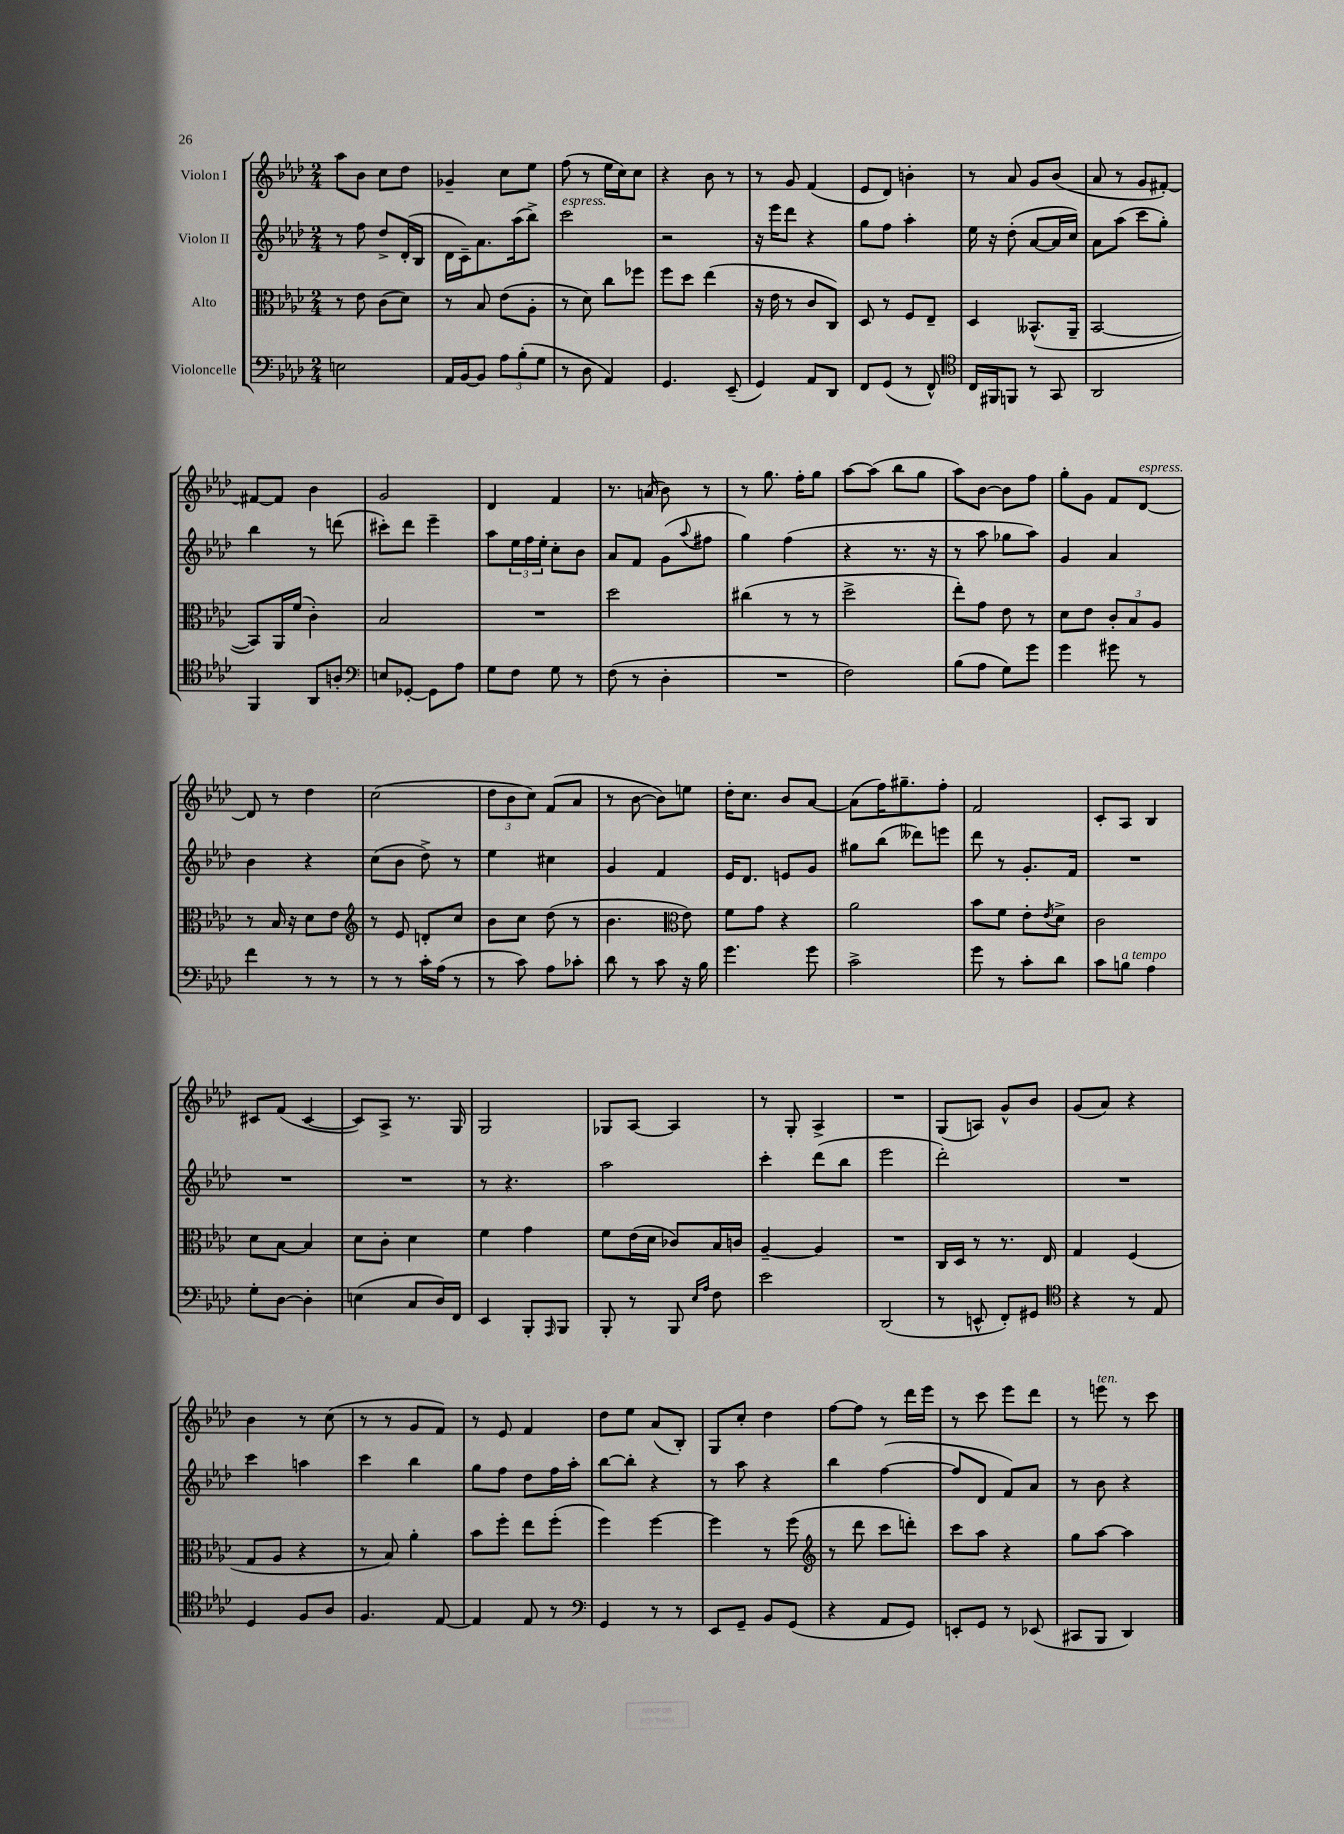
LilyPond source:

<<
\new StaffGroup <<
\new Staff = "s0" \with { instrumentName = "Violon I" } {
    \clef treble \key aes \major \numericTimeSignature \time 2/4
    aes''8 bes'8 c''8 des''8 |
    ges'4-- c''8 ees''8 |
    f''8( r8 ees''16 c''16) c''8 |
    r4 bes'8 r8 |
    r8 g'8 f'4( |
    ees'8 des'8) b'4-. |
    r8 aes'8 g'8 bes'8( |
    aes'8 r8 g'8 fis'8~-.) |
    fis'8~ fis'8 bes'4 |
    g'2 |
    des'4 f'4 |
    r8. a'16( bes'8) r8 |
    r8 g''8. f''16-. g''8 |
    aes''8~ aes''8( bes''8 g''8 |
    aes''8) bes'8~ bes'8 f''8 |
    g''8-. g'8 f'8 des'8~^\markup { \italic "espress." } |
    des'8 r8 des''4 |
    c''2( |
    \tuplet 3/2 { des''8 bes'8 c''8) } f'8( aes'8 |
    r8 bes'8~ bes'8) e''8 |
    des''16-. c''8. bes'8 aes'8~ |
    aes'8( f''16) gis''8.-- f''8-. |
    f'2 |
    c'8-. aes8 bes4 |
    cis'8 f'8( cis'4~ |
    cis'8) aes8-> r8. g16 |
    g2 |
    ges8 aes8~ aes4 |
    r8 g8-. aes4-> |
    R2 |
    g8( a8) g'8-^ bes'8 |
    g'8( aes'8) r4 |
    bes'4 r8 c''8( |
    r8 r8 g'8 f'8) |
    r8 ees'8 f'4 |
    des''8 ees''8 aes'8( bes8-.) |
    g8 c''8-. des''4 |
    f''8~ f''8 r8 des'''16 ees'''16 |
    r8 c'''8 ees'''8 des'''8 |
    r8 e'''8^\markup { \italic "ten." } r8 c'''8 \bar "|." |
}
\new Staff = "s1" \with { instrumentName = "Violon II" } {
    \clef treble \key aes \major \numericTimeSignature \time 2/4
    r8 f''8 des''8-> des'16-.( bes16 |
    des'16 c'16--) aes'8. aes''16( bes''8->) |
    c'''2^\markup { \italic "espress." } |
    r2 |
    r16 ees'''16 des'''8 r4 |
    g''8 f''8 aes''4-. |
    ees''16 r16 des''8-.( aes'8~ aes'16 c''16) |
    aes'8 aes''8( c'''8 g''8-.) |
    bes''4 r8 d'''8( |
    cis'''8-.) des'''8 ees'''4-- |
    aes''8 \tuplet 3/2 { ees''16 f''16 ees''16-. } c''8-. bes'8 |
    aes'8 f'8 g'8( \appoggiatura { aes''8 } fis''8 |
    g''4) f''4( |
    r4 r8. r16 |
    r8 aes''8 ges''8 aes''8) |
    g'4 aes'4 |
    bes'4 r4 |
    c''8( bes'8 des''8->) r8 |
    ees''4 cis''4 |
    g'4 f'4 |
    ees'16 des'8. e'8 g'8 |
    gis''8 bes''8( deses'''8) e'''8 |
    des'''8 r8 g'8.-. f'16 |
    R2 |
    R2 |
    R2 |
    r8 r4. |
    aes''2 |
    c'''4-. des'''8( bes''8 |
    ees'''2 |
    des'''2-.) |
    R2 |
    c'''4 a''4 |
    c'''4 bes''4 |
    g''8 f''8 des''8 f''16 aes''16-. |
    bes''8~ bes''8-. r4 |
    r8 aes''8 r4 |
    bes''4 f''4~( |
    f''8 des'8 f'8) aes'8 |
    r8 bes'8 r4 \bar "|." |
}
\new Staff = "s2" \with { instrumentName = "Alto" } {
    \clef alto \key aes \major \numericTimeSignature \time 2/4
    r8 ees'8 c'8( des'8) |
    r8 bes8 ees'8( aes8-. |
    r8 des'8) c''8 fes''8 |
    f''8 des''8 ees''4( |
    r16 ees'16 r8 c'8 c8) |
    des8 r8 f8 ees8-- |
    des4 beses,8.-^( aes,16-- |
    bes,2~ |
    bes,8) aes,16 f'16( c'4-.) |
    bes2 |
    R2 |
    des''2 |
    cis''4( r8 r8 |
    des''2-> |
    ees''8-.) g'8 ees'8 r8 |
    des'8 ees'8 \tuplet 3/2 { c'8-. bes8 aes8 } |
    r8 bes16 r16 des'8 ees'8 |
    \clef treble r8 ees'8 d'8-. c''8 |
    bes'8 c''8 des''8( r8 |
    bes'4. \clef alto ees'8) |
    f'8 g'8 r4 |
    aes'2 |
    bes'8 f'8 ees'8-. \acciaccatura { ees'8 } des'8-> |
    c'2 |
    des'8 bes8~ bes4 |
    des'8 c'8-. des'4 |
    f'4 g'4 |
    f'8 ees'16( des'16 ces'8) bes16 c'16 |
    aes4~-- aes4 |
    R2 |
    c16 des16 r8 r8. ees16 |
    g4 f4( |
    g8 aes8 r4 |
    r8 bes8) aes'4-. |
    bes'8 f''8-. ees''8 f''8-.( |
    f''4) f''4~ |
    f''4 r8 f''8( |
    \clef treble r8 des'''8 c'''8 d'''8-.) |
    c'''8 aes''8 r4 |
    g''8 aes''8~ aes''4 \bar "|." |
}
\new Staff = "s3" \with { instrumentName = "Violoncelle" } {
    \clef bass \key aes \major \numericTimeSignature \time 2/4
    e2 |
    aes,16 bes,16~ bes,8 \tuplet 3/2 { aes8 bes8-.( g8 } |
    r8 des8 aes,4) |
    g,4. ees,8--( |
    g,4) aes,8 des,8 |
    f,8 g,8( r8 f,8-^) |
    \clef tenor c16 fis,16 f,8 r8 g,8 |
    aes,2 |
    f,4 aes,8 a8-. |
    \clef bass e8 ges,8~-. ges,8 aes8 |
    g8 f8 g8 r8 |
    f8( r8 des4-. |
    R2 |
    f2) |
    bes8( aes8 g8) g'8 |
    g'4 gis'8 r8 |
    f'4 r8 r8 |
    r8 r8 c'16-. aes16( r8 |
    r8 c'8) aes8 ces'8-. |
    des'8 r8 c'8 r16 bes16 |
    g'4. g'8 |
    c'2-> |
    g'8 r8 c'8-. des'8 |
    c'8 b8^\markup { \italic "a tempo" } aes4 |
    g8-. des8~ des4-. |
    e4( c8 des16) f,16 |
    ees,4 bes,,8-. \grace { aes,,16 } bes,,8 |
    bes,,8-. r8 bes,,8 \grace { ees16 aes16 } f8 |
    ees'2 |
    des,2( |
    r8 e,8-^ f,8-.) gis,8 |
    \clef tenor r4 r8 ees8 |
    des4 f8 aes8 |
    f4. ees8~ |
    ees4 ees8 r8 |
    \clef bass g,4 r8 r8 |
    ees,8 g,8-- bes,8 g,8( |
    r4 aes,8 g,8) |
    e,8-. g,8 r8 ees,8( |
    cis,8 bes,,8 des,4) \bar "|." |
}
>>
>>
\layout { \context { \Score \remove "Bar_number_engraver" } }
